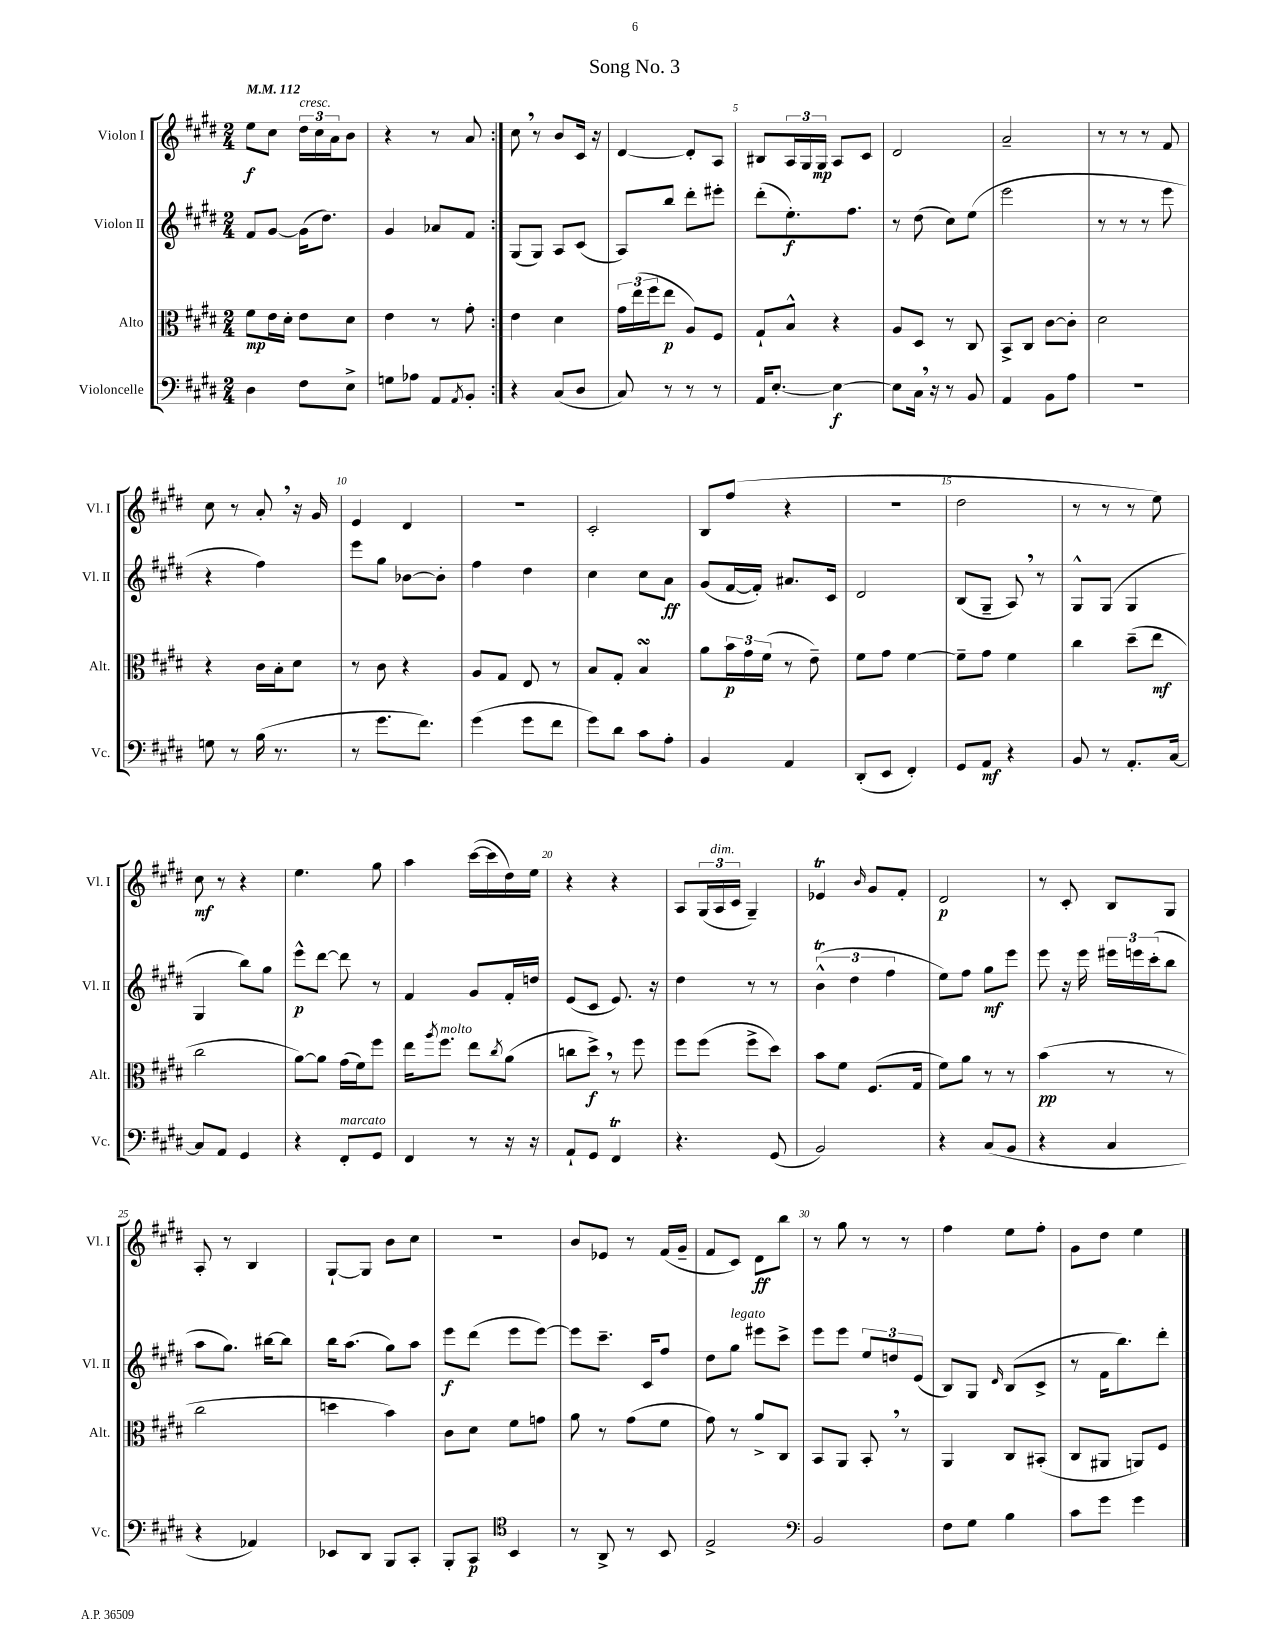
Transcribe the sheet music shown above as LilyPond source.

\header { title = "Song No. 3" }
<<
\new StaffGroup <<
\new Staff = "s0" \with { instrumentName = "Violon I" shortInstrumentName = "Vl. I" } {
    \clef treble \key e \major \numericTimeSignature \time 2/4 \tempo 4 = 112
    \repeat volta 2 { e''8\f cis''8 \tuplet 3/2 { dis''16^\markup { \italic "cresc." } cis''16 a'16 } b'8 |
    r4 r8 a'8 | }
    cis''8 \breathe r8 b'8 cis'16 r16 |
    dis'4~ dis'8-. a8 |
    bis8 \tuplet 3/2 { a16 gis16 gis16\mp } a8 cis'8 |
    dis'2 |
    a'2-- |
    r8 r8 r8 fis'8 |
    cis''8 r8 a'8-. \breathe r16 gis'16 |
    e'4 dis'4 |
    R2 |
    cis'2-. |
    b8 fis''8( r4 |
    R2 |
    dis''2 |
    r8 r8 r8 e''8) |
    cis''8\mf r8 r4 |
    e''4. gis''8 |
    a''4 cis'''16~( cis'''16 dis''16) e''16 |
    r4 r4 |
    a8 \tuplet 3/2 { gis16( a16^\markup { \italic "dim." } cis'16 } gis4--) |
    ees'4\trill \grace { b'16 } gis'8 fis'8-. |
    dis'2\p |
    r8 cis'8-. b8 gis8 |
    a8-. r8 b4 |
    gis8~-! gis8 b'8 cis''8 |
    R2 |
    b'8 ees'8 r8 fis'16( gis'16-- |
    fis'8 cis'8) dis'8\ff b''8 |
    r8 gis''8 r8 r8 |
    fis''4 e''8 fis''8-. |
    gis'8 dis''8 e''4 \bar "|." |
}
\new Staff = "s1" \with { instrumentName = "Violon II" shortInstrumentName = "Vl. II" } {
    \clef treble \key e \major \numericTimeSignature \time 2/4
    \repeat volta 2 { fis'8 gis'8~ gis'16( dis''8.) |
    gis'4 aes'8 fis'8 | }
    gis8( gis8) a8 cis'8( |
    a8) b''8 dis'''8-. eis'''8-. |
    dis'''8-.( e''8.-.\f) fis''8. |
    r8 dis''8( cis''8) e''8( |
    e'''2 |
    r8 r8 r8 e'''8 |
    r4 fis''4) |
    e'''8 gis''8 bes'8~ bes'8-. |
    fis''4 dis''4 |
    cis''4 cis''8 a'8\ff |
    gis'8( fis'16~ fis'16-.) ais'8. cis'16 |
    dis'2 |
    b8( gis8-- a8) \breathe r8 |
    gis8-^ gis8( gis4 |
    gis4 b''8) gis''8 |
    e'''8-^\p dis'''8~ dis'''8 r8 |
    fis'4 gis'8 fis'16-. d''16 |
    e'8( cis'8 e'8.) r16 |
    dis''4 r8 r8 |
    \tuplet 3/2 { b'4-^\trill( dis''4 fis''4 } |
    e''8) fis''8 gis''8\mf e'''8 |
    e'''8 r16 e'''16 \tuplet 3/2 { eis'''16 e'''16 cis'''16-.( } b''8 |
    a''8 gis''8.) bis''16~ bis''8 |
    b''16 a''8.( gis''8) a''8 |
    e'''8\f dis'''8( e'''8 e'''8~) |
    e'''8 cis'''8.-- cis'16 fis''8 |
    dis''8 gis''8^\markup { \italic "legato" } eis'''8 cis'''8-> |
    e'''8 e'''8 \tuplet 3/2 { e''8 d''8 e'8( } |
    b8) gis8 \grace { dis'16 } b8( cis'8-> |
    r8 fis'16 b''8.) dis'''8-. \bar "|." |
}
\new Staff = "s2" \with { instrumentName = "Alto" shortInstrumentName = "Alt." } {
    \clef alto \key e \major \numericTimeSignature \time 2/4
    \repeat volta 2 { fis'8\mp e'16 dis'16-. e'8 dis'8 |
    e'4 r8 gis'8-. | }
    e'4 dis'4 |
    \tuplet 3/2 { gis'16 e''16( fis''16 } e''8\p a8) fis8 |
    gis8-! b8-^ r4 |
    a8 dis8 r8 cis8 |
    b,8-> cis8 cis'8~ cis'8-. |
    dis'2 |
    r4 cis'16 b16-. dis'8 |
    r8 cis'8 r4 |
    a8 gis8 e8 r8 |
    b8 gis8-. b4\turn |
    a'8 \tuplet 3/2 { b'16\p gis'16 fis'16( } r8 e'8--) |
    fis'8 gis'8 fis'4~ |
    fis'8-- gis'8 fis'4 |
    cis''4 dis''8--( e''8\mf |
    cis''2 |
    a'8~) a'8 gis'16( fis'16) fis''8 |
    e''16 \acciaccatura { a''8 } fis''8.^\markup { \italic "molto" } e''8 \acciaccatura { cis''8 } a'8( |
    c''8 dis''8->\f) \breathe r8 fis''8 |
    fis''8 fis''8( fis''8-> dis''8) |
    b'8 fis'8 fis8.( gis16 |
    fis'8) a'8 r8 r8 |
    b'4\pp( r8 r8 |
    cis''2 |
    d''4 b'4) |
    cis'8 dis'8 fis'8 g'8 |
    a'8 r8 gis'8( fis'8 |
    gis'8) r8 a'8-> cis8 |
    b,8 a,8 b,8-. \breathe r8 |
    a,4 cis8 bis,8-.( |
    cis8 ais,8 a,8) fis8 \bar "|." |
}
\new Staff = "s3" \with { instrumentName = "Violoncelle" shortInstrumentName = "Vc." } {
    \clef bass \key e \major \numericTimeSignature \time 2/4
    \repeat volta 2 { dis4 fis8 e8-> |
    g8 aes8 a,8 \acciaccatura { a,8 } b,8-. | }
    r4 cis8( dis8 |
    cis8) r8 r8 r8 |
    a,16 e8.~-. e4~\f |
    e8 cis16 \breathe r16 r8 b,8 |
    a,4 b,8 a8 |
    R2 |
    g8 r8 b16( r8. |
    r8 gis'8. fis'8.) |
    gis'4( gis'8 fis'8 |
    gis'8) dis'8 cis'8 a8-. |
    b,4 a,4 |
    dis,8-.( e,8 fis,4-.) |
    gis,8 a,8\mf r4 |
    b,8 r8 a,8.-. cis16~ |
    cis8 a,8 gis,4 |
    r4 fis,8-.^\markup { \italic "marcato" } gis,8 |
    fis,4 r8 r16 r16 |
    a,8-! gis,8 fis,4\trill |
    r4. gis,8( |
    b,2) |
    r4 cis8( b,8 |
    r4 cis4 |
    r4 aes,4) |
    ees,8 dis,8 b,,8 cis,8-. |
    b,,8-. cis,8\p \clef tenor b,4 |
    r8 a,8-> r8 b,8 |
    e2-> |
    \clef bass b,2 |
    fis8 gis8 b4 |
    cis'8 gis'8 gis'4 \bar "|." |
}
>>
>>
\layout { \context { \Score \override BarNumber.break-visibility = ##(#f #t #t) barNumberVisibility = #(every-nth-bar-number-visible 5) } }
